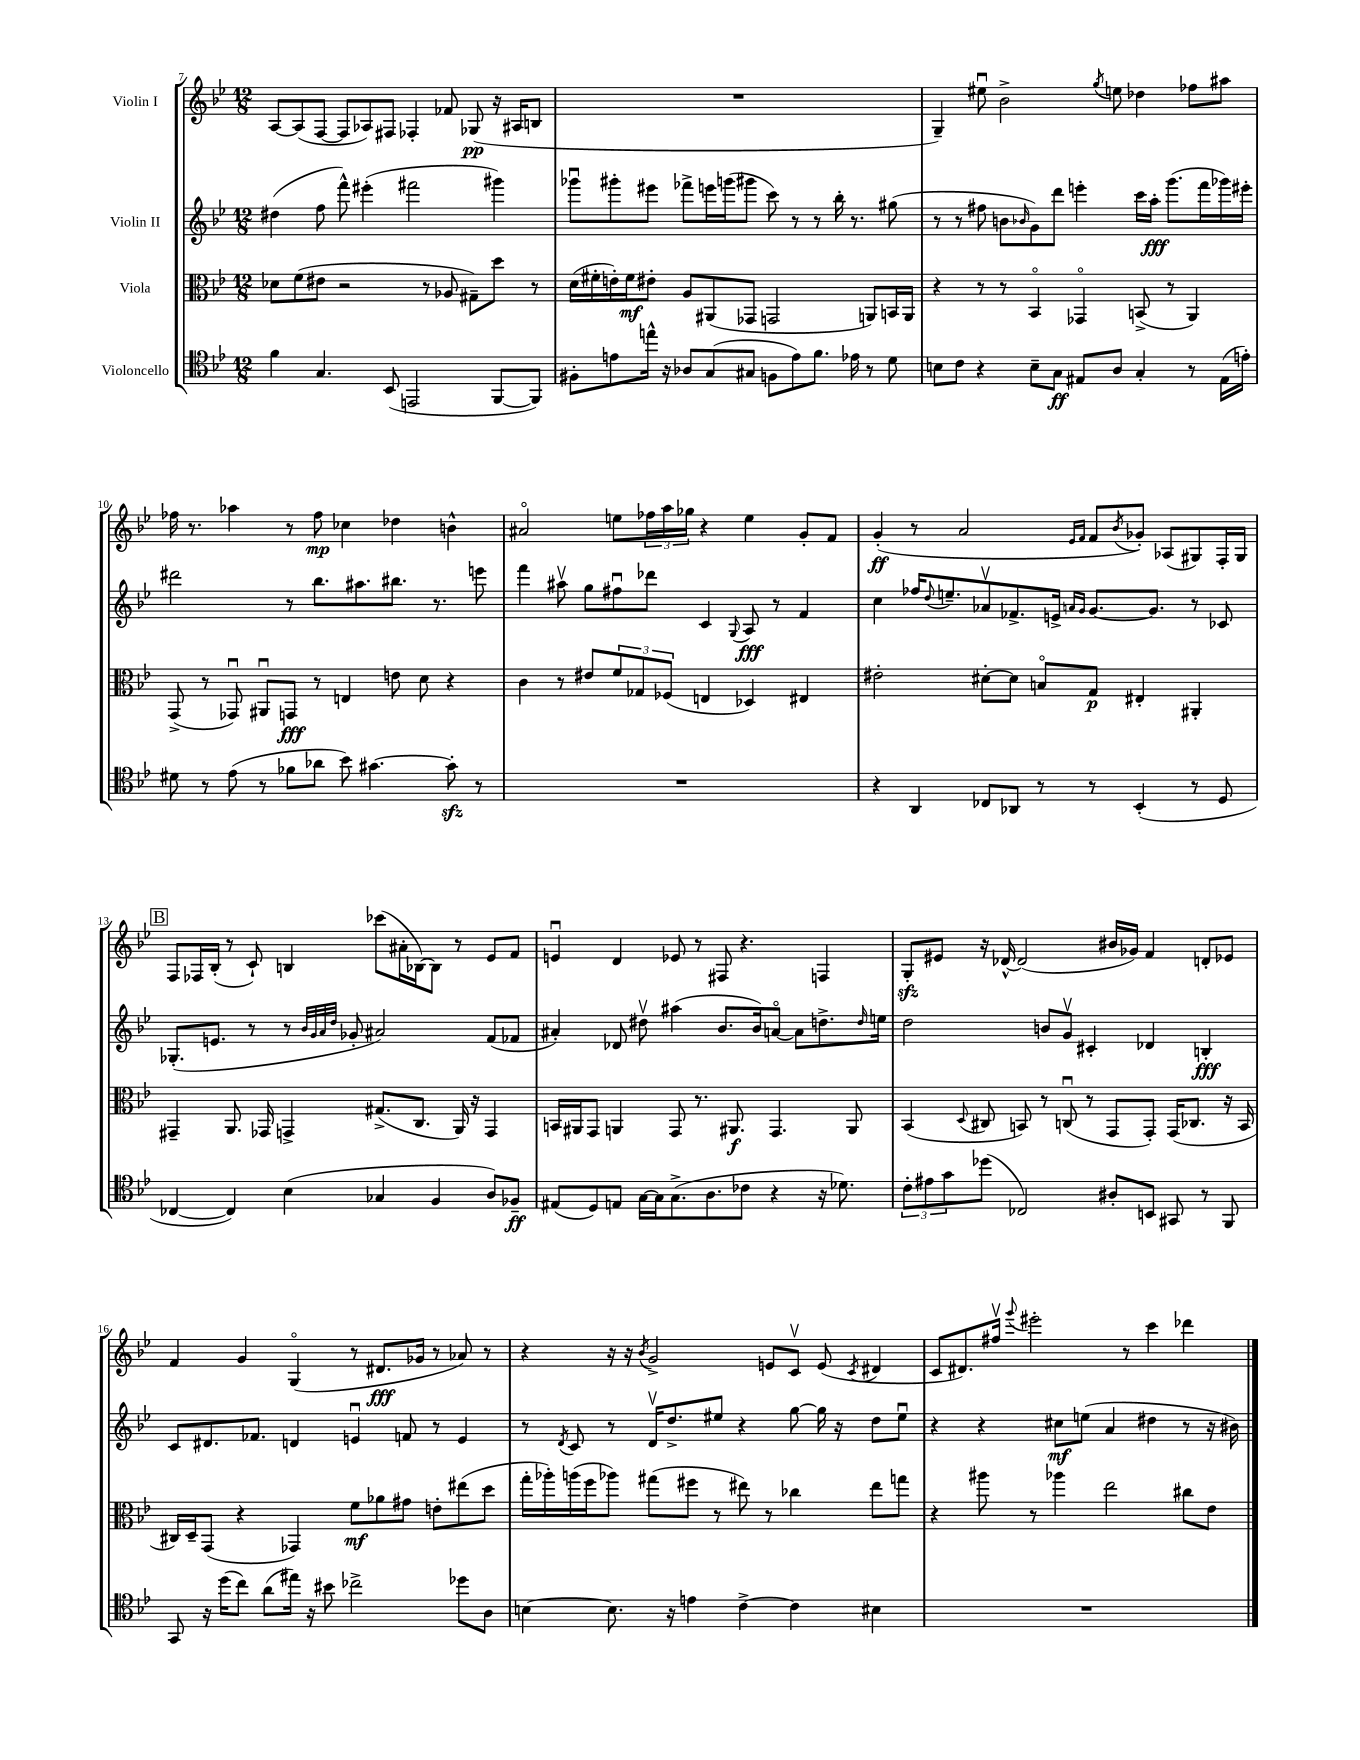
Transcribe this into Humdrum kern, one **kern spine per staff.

**kern	**kern	**kern	**kern
*staff4	*staff3	*staff2	*staff1
*clefC4	*clefC3	*clefG2	*clefG2
*k[b-e-]	*k[b-e-]	*k[b-e-]	*k[b-e-]
*M12/8	*M12/8	*M12/8	*M12/8
4f	8d-	(4dd#	[8A
.	(8f	.	(8A]
4.G	8e#	8ff	[8F
.	2r	8fff^^)	8F]
.	.	(4eee#'	8A-)
(8BB-	.	.	8F#
2EE	.	2fff#	4F-'
.	8r	.	.
.	8A-	.	8f-
.	8G#~)	.	(8G-
[8FF	8dd	4ggg#)	16r
.	.	.	16A#
8FF])	8r	.	8B
=	=	=	=
8F#'	(16d	8ggg-u	1.r
.	16f#'	.	.
8e	16e')	8ggg#'	.
.	16f#	.	.
16ee^^	8e#'	8eee#	.
16r	.	.	.
8A-	8A	8fff-^	.
(8G	(8AA#	16eee	.
.	.	(16ggg	.
8G#	8GG-	8ggg#	.
8F	2GG	8ccc)	.
8e)	.	8r	.
8.f	.	8r	.
.	.	16bb-'	.
16e-	.	8.r	.
8r	8AA)	.	.
8d	16BB	(8gg#	.
.	16AA	.	.
=	=	=	=
8B	4r	8r	4G~)
8c	.	8r	.
4r	8r	8ff#	8ee#u
.	8r	8b	2b-^
.	.	16qqb-	.
8B~	4BB-o	8g)	.
8G	.	8ddd	.
8E#	4GG-o	4eee'	.
.	.	.	8qgg
8A	.	.	8ee
4G'	(8BB^	16ccc	4dd-
.	.	16aa'	.
.	8r	(8.ggg	.
8r	4AA)	.	8ff-
.	.	16fff	.
(16E#	.	16ggg-)	8aa#
16e')	.	16eee#'	.
=	=	=	=
8d#	(8GG^	2ddd#	16ff-
.	.	.	8.r
8r	8r	.	.
(8e-	8GG-u)	.	4aa-
8r	8AA#u	.	.
8f-	8GG	8r	8r
8a-	8r	8.bb-	8ff-
8b-)	4E	.	4cc-
.	.	8.aa#	.
[4.g#	.	.	.
.	8e	8.bb#	4dd-
.	8d	.	.
.	.	8.r	.
8g#']	4r	.	4b^^
8r	.	8eee	.
=	=	=	=
1.r	4c	4fff	2a#o
.	8r	8aa#v	.
.	8e#	8gg	.
.	12f	8ff#u	8ee
.	12G-	.	.
.	.	8ddd-	24ff-
.	(12F-	.	24aa
.	.	.	24gg-
.	4E	4c	4r
.	.	8qqG	.
.	4D-)	8A	4ee
.	.	8r	.
.	4E#	4f	8g'
.	.	.	8f
=	=	=	=
4r	2e#'	4cc	(4g'
4AA	.	16ff-	8r
.	.	8qqdd	.
.	.	8.ee~	.
.	.	.	2a
8C-	[8d#'	8a-v	.
8AA-	8d#]	8.f-^	.
8r	8Bo	.	.
.	.	16e^	.
.	.	16qqa	16qqe-
.	.	16qqg	16qqf
8r	8G	[8.g	8f
.	.	.	8qb-
(4BB-'	4E#'	.	8g-')
.	.	8.g]	.
.	.	.	(8A-
8r	4AA#'	8r	8G#)
8D	.	8c-	16F'
.	.	.	16G#
=	=	=	=
[4C-	4GG#~	(8.G-'	8F
.	.	.	16F-
.	.	8.e	(16B-'
4C-])	8.AA	.	8r
.	.	8r	8c`)
.	16GG-	.	.
(4B-	4GG^	8r	4B
.	.	32qqb-	.
.	.	32qqg	.
.	.	32qqa	.
.	.	32qqdd	.
.	.	8g-'	.
4G-	(8.G#^	2a#)	(8ccc-
.	.	.	16a#'
.	8.C	.	[16B-)
4F	.	.	8B-]
.	16AA)	.	8r
.	16r	.	.
8A)	4GG	(8f	8e-
8F-~	.	8f-	8f
=	=	=	=
(8E#	16BB	4a#')	4eu
.	16AA#	.	.
8D)	8GG	.	.
8E	4AA	8d-	4d
[16G	.	8dd#v	.
16G]	.	.	.
(8.G^	8GG	(4aa#	8e-
.	8.r	.	8r
8.A	.	.	.
.	.	8.b-	8F#
.	8.AA#	.	.
8c-	.	.	4.r
.	.	16b-)	.
4r	4.GG	[8ao	.
.	.	8a]	.
16r	.	8.dd^	4F
8.d-)	.	.	.
.	8AA#	.	.
.	.	16qqdd	.
.	.	16ee	.
=	=	=	=
12c'	(4BB-	2dd	8G'
12e#	.	.	.
.	.	.	8e#
12g	.	.	.
.	8qqD	.	.
(8dd-	8C#	.	16r
.	.	.	[16d-^^
2C-)	8BB)	.	(2d-]
.	8r	8b	.
.	(8Cu	8gv	.
.	8r	4c#'	.
8A#'	8GG	.	16b#
.	.	.	16g-)
8BB	8GG')	4d-	4f
8GG#	(16GG	.	.
.	8.C-	.	.
8r	.	4B'	8d'
8FF	16r	.	8e-
.	16BB	.	.
=	=	=	=
8GG	16C#)	8c	4f
.	16D~	.	.
16r	(8GG	8.d#	.
(16dd	.	.	.
8cc)	4r	.	4g
.	.	8.f-	.
(8a	.	.	.
16ee#)	4GG-)	4d	(4Go
16r	.	.	.
8b#	.	.	.
2cc-^	8f	4eu	8r
.	8a-	.	8.d#
.	8g#	8f	.
.	.	.	16g-
.	8e'	8r	8r
8dd-	(8ee#	4e	8a-)
8A	8dd	.	8r
=	=	=	=
[4B	16gg'	8r	4r
.	16aa-')	.	.
.	.	8qd	.
.	(16aa	8c	.
.	16ff	.	.
8.B]	8aa-)	8r	16r
.	.	.	16r
.	.	.	8qb-
.	(8gg#	16dv	2g^
16r	.	8.dd^	.
4e	8ff#	.	.
.	8r	8ee#	.
[4c^	8ee#)	4r	.
.	8r	.	8e
4c]	4cc-	[8gg	8cv
.	.	16gg]	(8e
.	.	16r	.
.	.	.	8qc
4B#	8ee#	8dd	4d#
.	8gg	8ee#u	.
=	=	=	=
1.r	4r	4r	8c
.	.	.	8.d#)
.	8aa#	4r	.
.	.	.	16ff#v
.	.	.	8qqggg
.	8r	.	2eee#'
.	4aa-	8cc#	.
.	.	(8ee	.
.	2ee-	4a	.
.	.	.	8r
.	.	4dd#	4ccc
.	8cc#	8r	4ddd-
.	8e-	16r	.
.	.	16b#)	.
==	==	==	==
*-	*-	*-	*-
